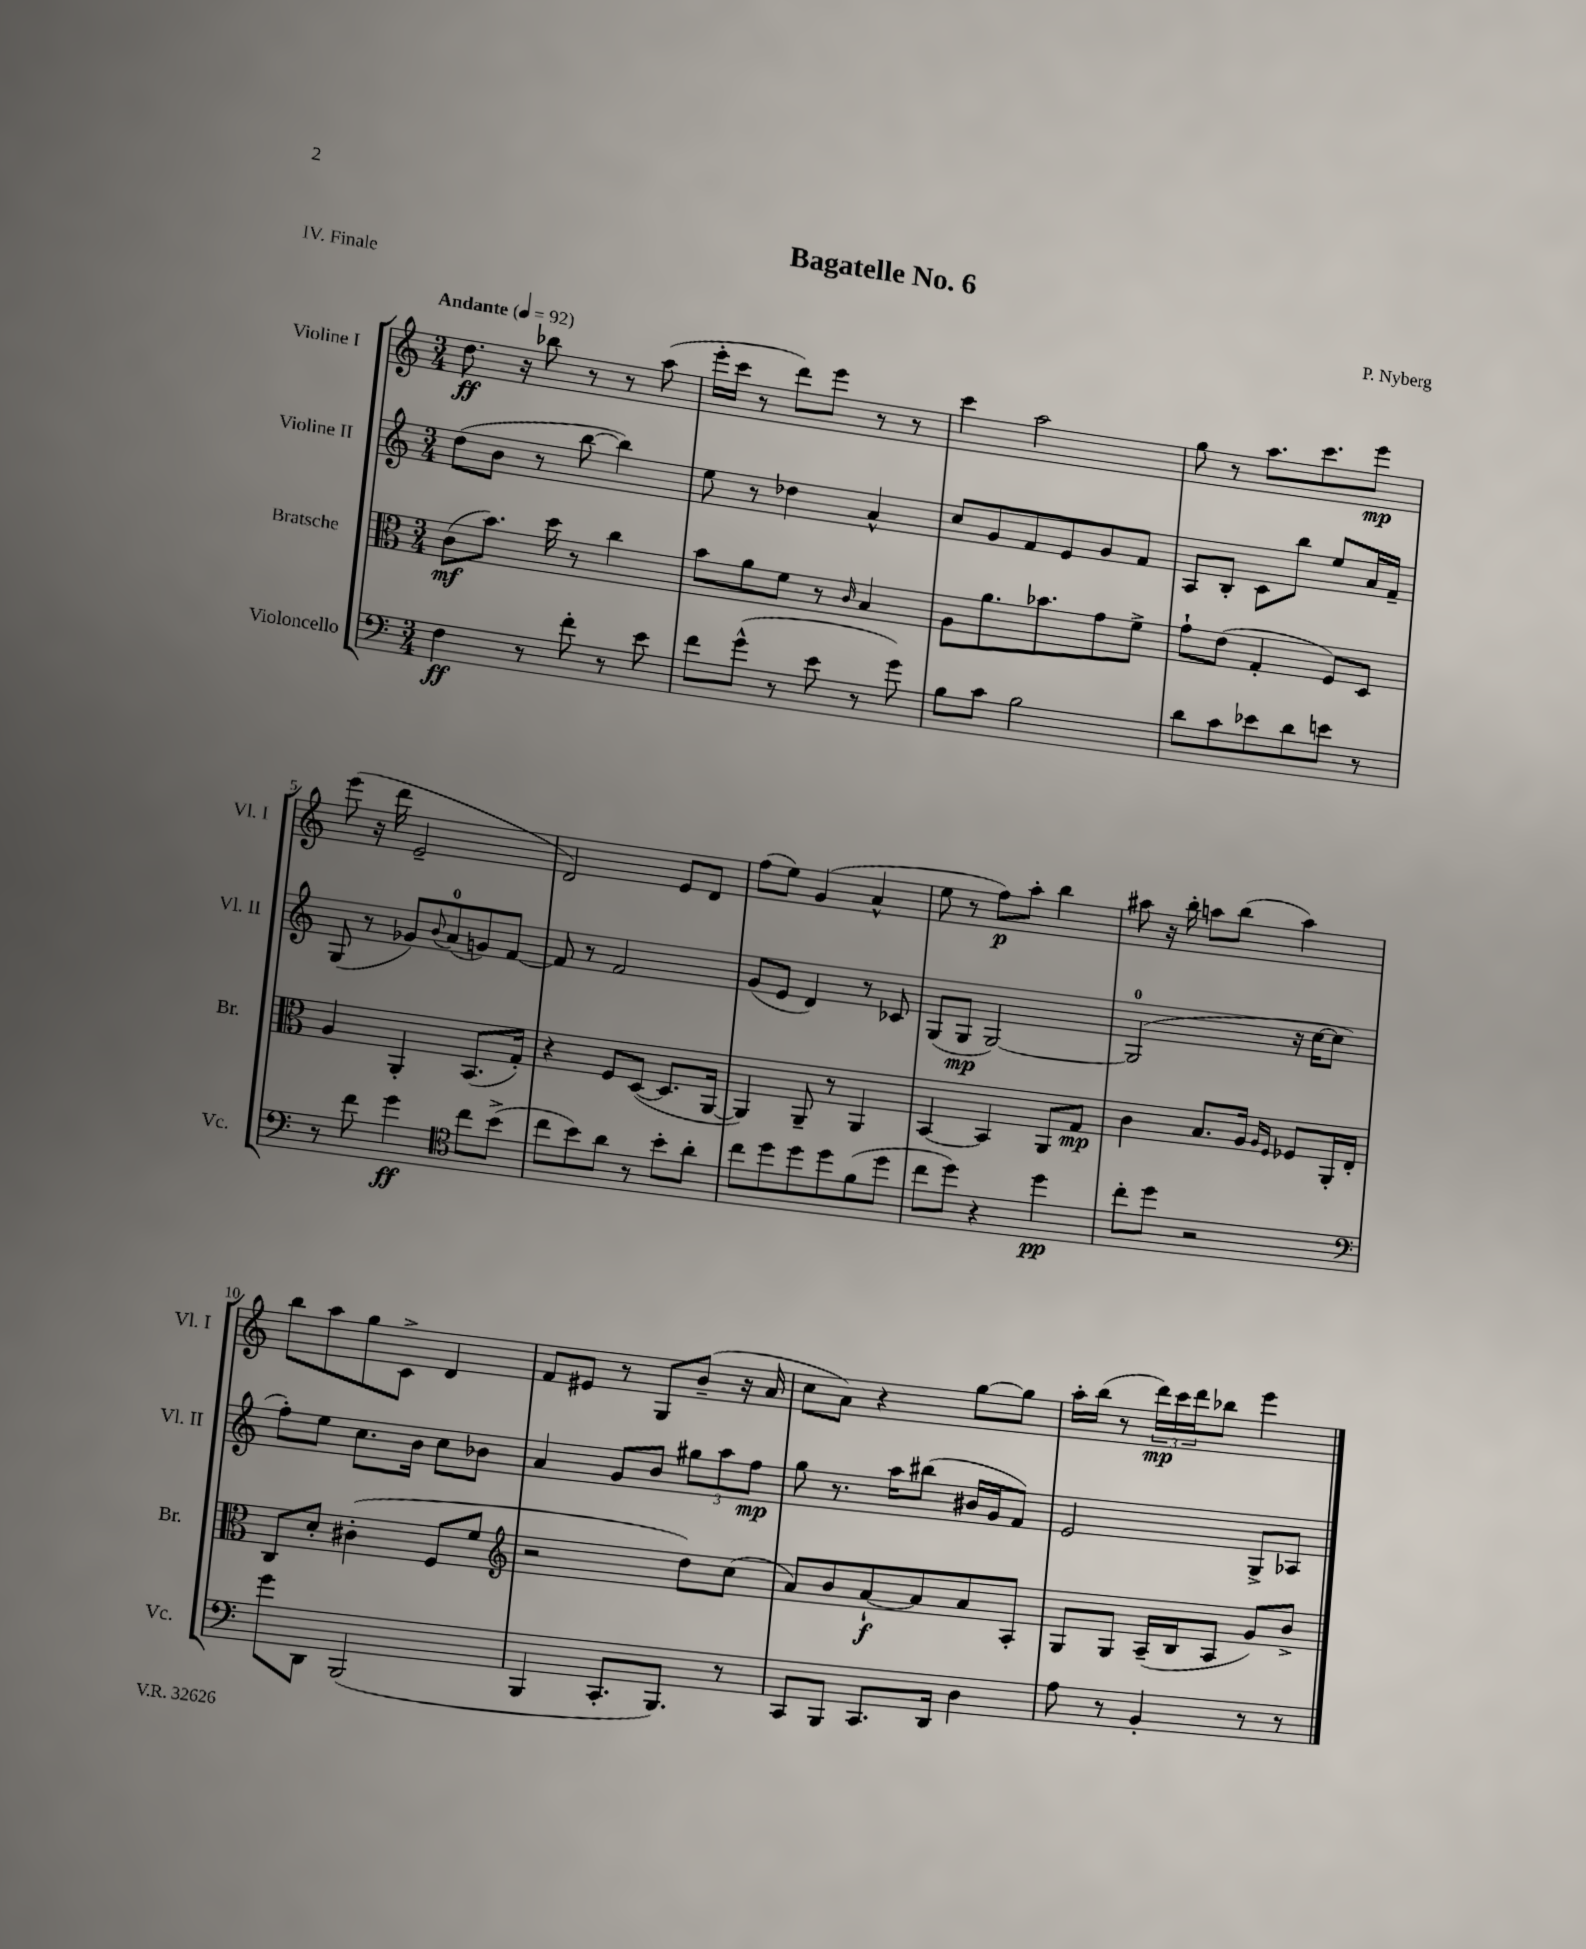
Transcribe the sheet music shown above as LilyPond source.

\header { title = "Bagatelle No. 6" composer = "P. Nyberg" piece = "IV. Finale" }
<<
\new StaffGroup <<
\new Staff = "s0" \with { instrumentName = "Violine I" shortInstrumentName = "Vl. I" } {
    \clef treble \key c \major \numericTimeSignature \time 3/4 \tempo "Andante" 4 = 92
    d''8.\ff r16 bes''8 r8 r8 a''8( |
    e'''16-. c'''16 r8 d'''8) e'''8 r8 r8 |
    c'''4 a''2 |
    g''8 r8 a''8. c'''8. e'''8\mp |
    e'''8( r16 d'''16 e'2-- |
    d'2) e'8 d'8 |
    f''8( e''8) g'4( a'4-^ |
    e''8 r8 f''8\p) a''8-. b''4 |
    ais''8 r16 b''16-. a''8 b''8( a''4) |
    b''8 a''8 g''8 c'8-> d'4 |
    f'8 eis'8 r8 g8 b'8--( r16 a'16 |
    c''8 a'8) r4 g''8~ g''8 |
    a''16-. b''16( r8 \tuplet 3/2 { d'''16\mp) c'''16 d'''16 } bes''8 e'''4 \bar "|." |
}
\new Staff = "s1" \with { instrumentName = "Violine II" shortInstrumentName = "Vl. II" } {
    \clef treble \key c \major \numericTimeSignature \time 3/4
    d''8( b'8 r8 b''8~ b''4) |
    e''8 r8 des''4 a'4-^ |
    c''8 g'8 f'8 e'8 g'8 f'8 |
    a8 b8-. c'8 b''8 e''8 a'16 f'16-- |
    g8( r8 ges'8) \appoggiatura { b'8 } a'8-0( g'8) f'8~ |
    f'8 r8 f'2 |
    g'8( e'8 d'4) r8 ces'8 |
    g8( g8\mp g2~) |
    g2-0( r16 c''16~ c''8 |
    f''8-.) e''8 c''8. b'16 c''8 bes'8 |
    a'4 g'8 b'8 \tuplet 3/2 { gis''8 a''8 f''8\mp } |
    g''8 r8. a''16 bis''8( bis'16 g'16 f'8) |
    e'2 g8-> aes8 \bar "|." |
}
\new Staff = "s2" \with { instrumentName = "Bratsche" shortInstrumentName = "Br." } {
    \clef alto \key c \major \numericTimeSignature \time 3/4
    c'8\mf( b'8.) d''16 r8 c''4 |
    b'8 a'8 f'8 r8 \grace { c'16 } b4 |
    a8 a'8. bes'8. g'8 f'8-> |
    g'8-! e'8( g4-. f8) d8 |
    a4 a,4-. b,8.( g16-.) |
    r4 f8 d8~( d8. a,16~ |
    a,4) a,8-- r8 a,4 |
    b,4~ b,4 a,8 g8\mp |
    c'4 b8. a16 \grace { a16 f16 } fes8 a,16-. e16-. |
    c8 d'8-. cis'4-.( f8 f'8 |
    \clef treble r2 d''8) c''8( |
    a'8) b'8 a'8~-!\f a'8 a'8 a8-. |
    g8 g8 a16--( b16 a8 g'8) b'8-> \bar "|." |
}
\new Staff = "s3" \with { instrumentName = "Violoncello" shortInstrumentName = "Vc." } {
    \clef bass \key c \major \numericTimeSignature \time 3/4
    f4\ff r8 f'8-. r8 e'8 |
    f'8 g'8-^( r8 e'8 r8 g'8) |
    b8 c'8 b2 |
    d'8 c'8 ees'8 d'8 e'8 r8 |
    r8 f'8 g'4\ff \clef tenor c''8 b'8->( |
    c''8 b'8) a'8 r8 b'8-. a'8-. |
    c''8 d''8 d''8 d''8 f'8( d''8 |
    c''8 d''8) r4 d''4\pp |
    c''8-. d''8 r2 |
    \clef bass g'8 d,8 b,,2( |
    b,,4 c,8.-. b,,8.) r8 |
    c,8 b,,8 c,8. d,16 d4 |
    a8 r8 b,4-. r8 r8 \bar "|." |
}
>>
>>
